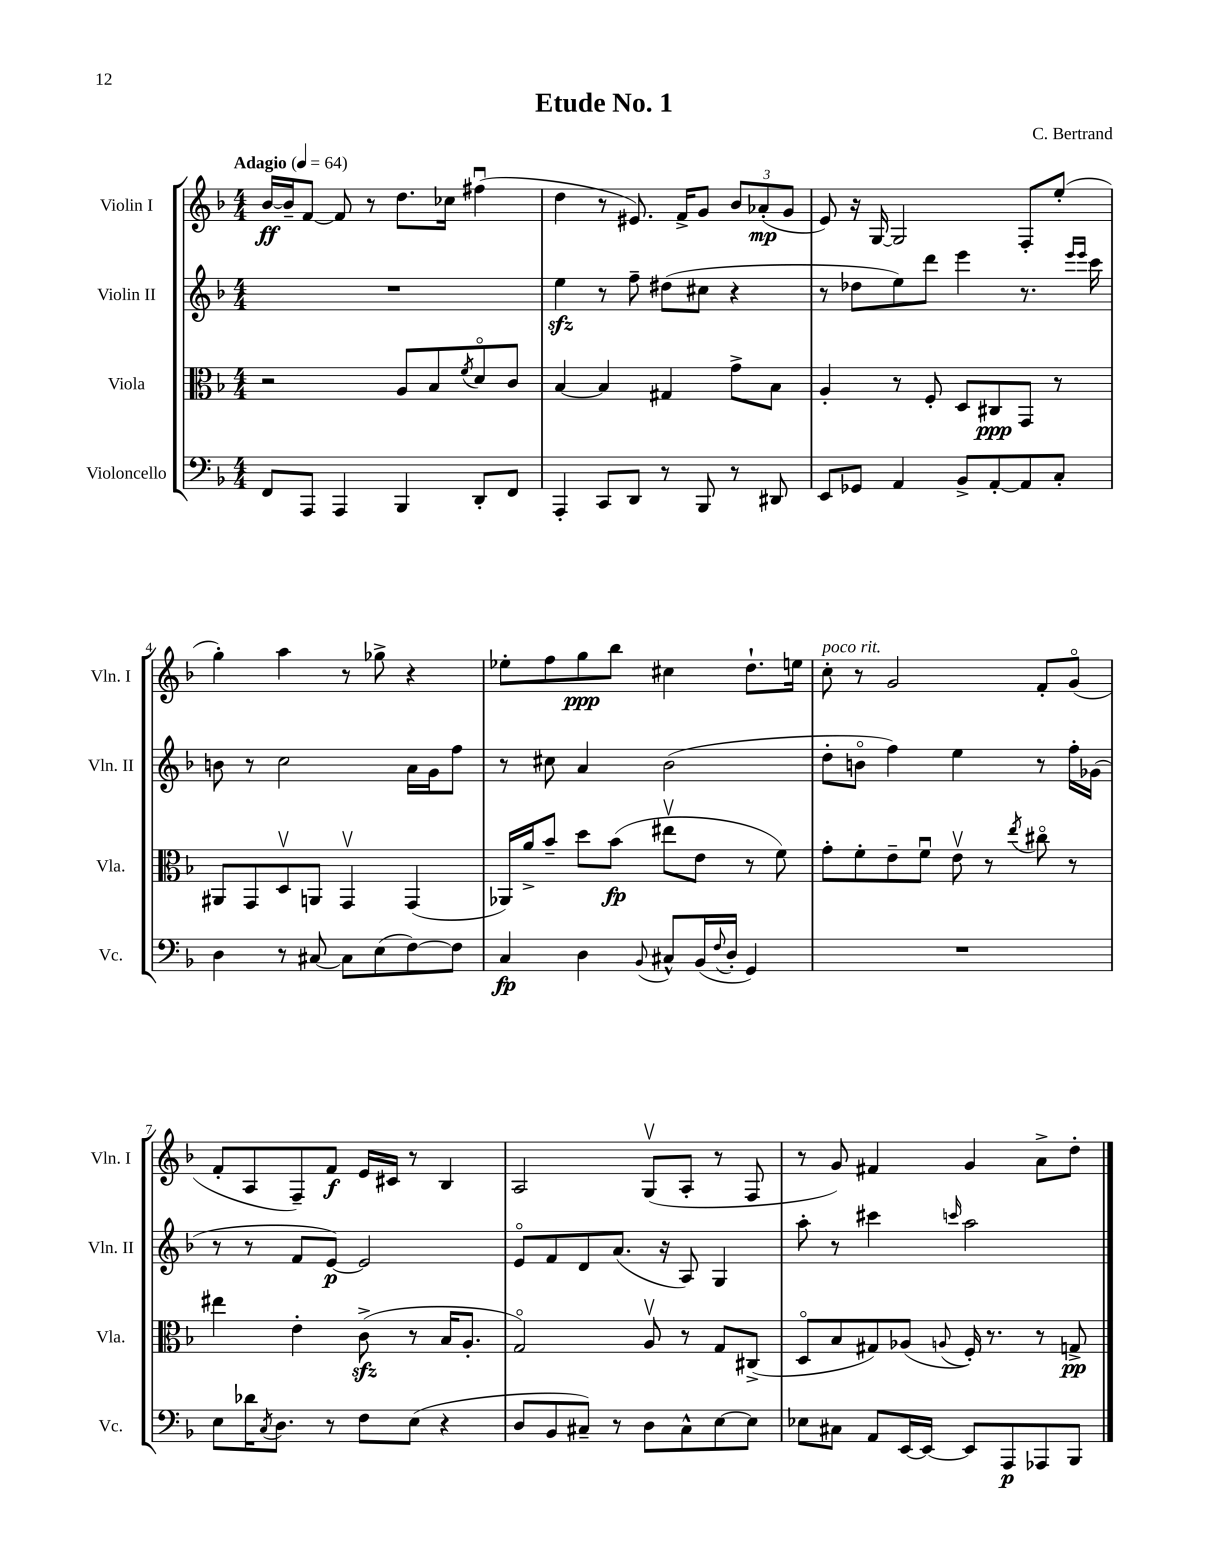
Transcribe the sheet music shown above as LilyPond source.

\header { title = "Etude No. 1" composer = "C. Bertrand" }
<<
\new StaffGroup <<
\new Staff = "s0" \with { instrumentName = "Violin I" shortInstrumentName = "Vln. I" } {
    \clef treble \key f \major \numericTimeSignature \time 4/4 \tempo "Adagio" 4 = 64
    bes'16~\ff bes'16-- f'8~ f'8 r8 d''8. ces''16 fis''4\downbow( |
    d''4 r8 eis'8.) f'16-> g'8 \tuplet 3/2 { bes'8 aes'8-.\mp( g'8 } |
    e'8) r16 g16~ g2 f8-. e''8-.( |
    g''4-.) a''4 r8 ges''8-> r4 |
    ees''8-. f''8 g''8\ppp bes''8 cis''4 d''8.-! e''16 |
    c''8-.^\markup { \italic "poco rit." } r8 g'2 f'8-. g'8\flageolet( |
    f'8-. a8 f8--) f'8\f e'16 cis'16 r8 bes4 |
    a2 g8\upbow( a8-. r8 f8 |
    r8 g'8) fis'4 g'4 a'8-> d''8-. \bar "|." |
}
\new Staff = "s1" \with { instrumentName = "Violin II" shortInstrumentName = "Vln. II" } {
    \clef treble \key f \major \numericTimeSignature \time 4/4
    R1 |
    e''4\sfz r8 f''8-- dis''8( cis''8 r4 |
    r8 des''8 e''8) d'''8 e'''4 r8. \grace { e'''16 e'''16 } c'''16 |
    b'8 r8 c''2 a'16 g'16 f''8 |
    r8 cis''8 a'4 bes'2( |
    d''8-. b'8\flageolet f''4) e''4 r8 f''16-. ges'16( |
    r8 r8 f'8 e'8~\p) e'2 |
    e'8\flageolet f'8 d'8 a'8.( r16 a8) g4 |
    a''8-. r8 cis'''4 \grace { c'''16 } a''2 \bar "|." |
}
\new Staff = "s2" \with { instrumentName = "Viola" shortInstrumentName = "Vla." } {
    \clef alto \key f \major \numericTimeSignature \time 4/4
    r2 a8 bes8 \acciaccatura { f'8 } d'8\flageolet c'8 |
    bes4~ bes4 gis4 g'8-> bes8 |
    a4-. r8 f8-. d8 cis8\ppp g,8 r8 |
    ais,8 g,8 d8\upbow a,8 g,4\upbow g,4( |
    aes,16) a'16-> bes'8-- d''8 bes'8\fp( eis''8\upbow e'8 r8 f'8) |
    g'8-. f'8-. e'8-- f'8\downbow e'8\upbow r8 \acciaccatura { e''8 } cis''8\flageolet r8 |
    eis''4 e'4-. c'8->\sfz( r8 bes16 a8.-. |
    g2\flageolet) a8\upbow r8 g8 cis8->( |
    d8\flageolet bes8 gis8) aes8( \appoggiatura { a8 } f16-.) r8. r8 g8->\pp \bar "|." |
}
\new Staff = "s3" \with { instrumentName = "Violoncello" shortInstrumentName = "Vc." } {
    \clef bass \key f \major \numericTimeSignature \time 4/4
    f,8 a,,8 a,,4 bes,,4 d,8-. f,8 |
    a,,4-. c,8 d,8 r8 bes,,8 r8 dis,8 |
    e,8 ges,8 a,4 bes,8-> a,8~-. a,8 c8-. |
    d4 r8 cis8~ cis8 e8( f8~) f8 |
    c4\fp d4 \appoggiatura { bes,8 } cis8-^ bes,16( \appoggiatura { f8 } d16-. g,4) |
    R1 |
    e8 des'16 \acciaccatura { c8 } d8. r8 f8 e8( r4 |
    d8 bes,8 cis8--) r8 d8 cis8-^ e8~ e8 |
    ees8 cis8 a,8 e,16~ e,16~ e,8 a,,8\p aes,,8 bes,,8 \bar "|." |
}
>>
>>
